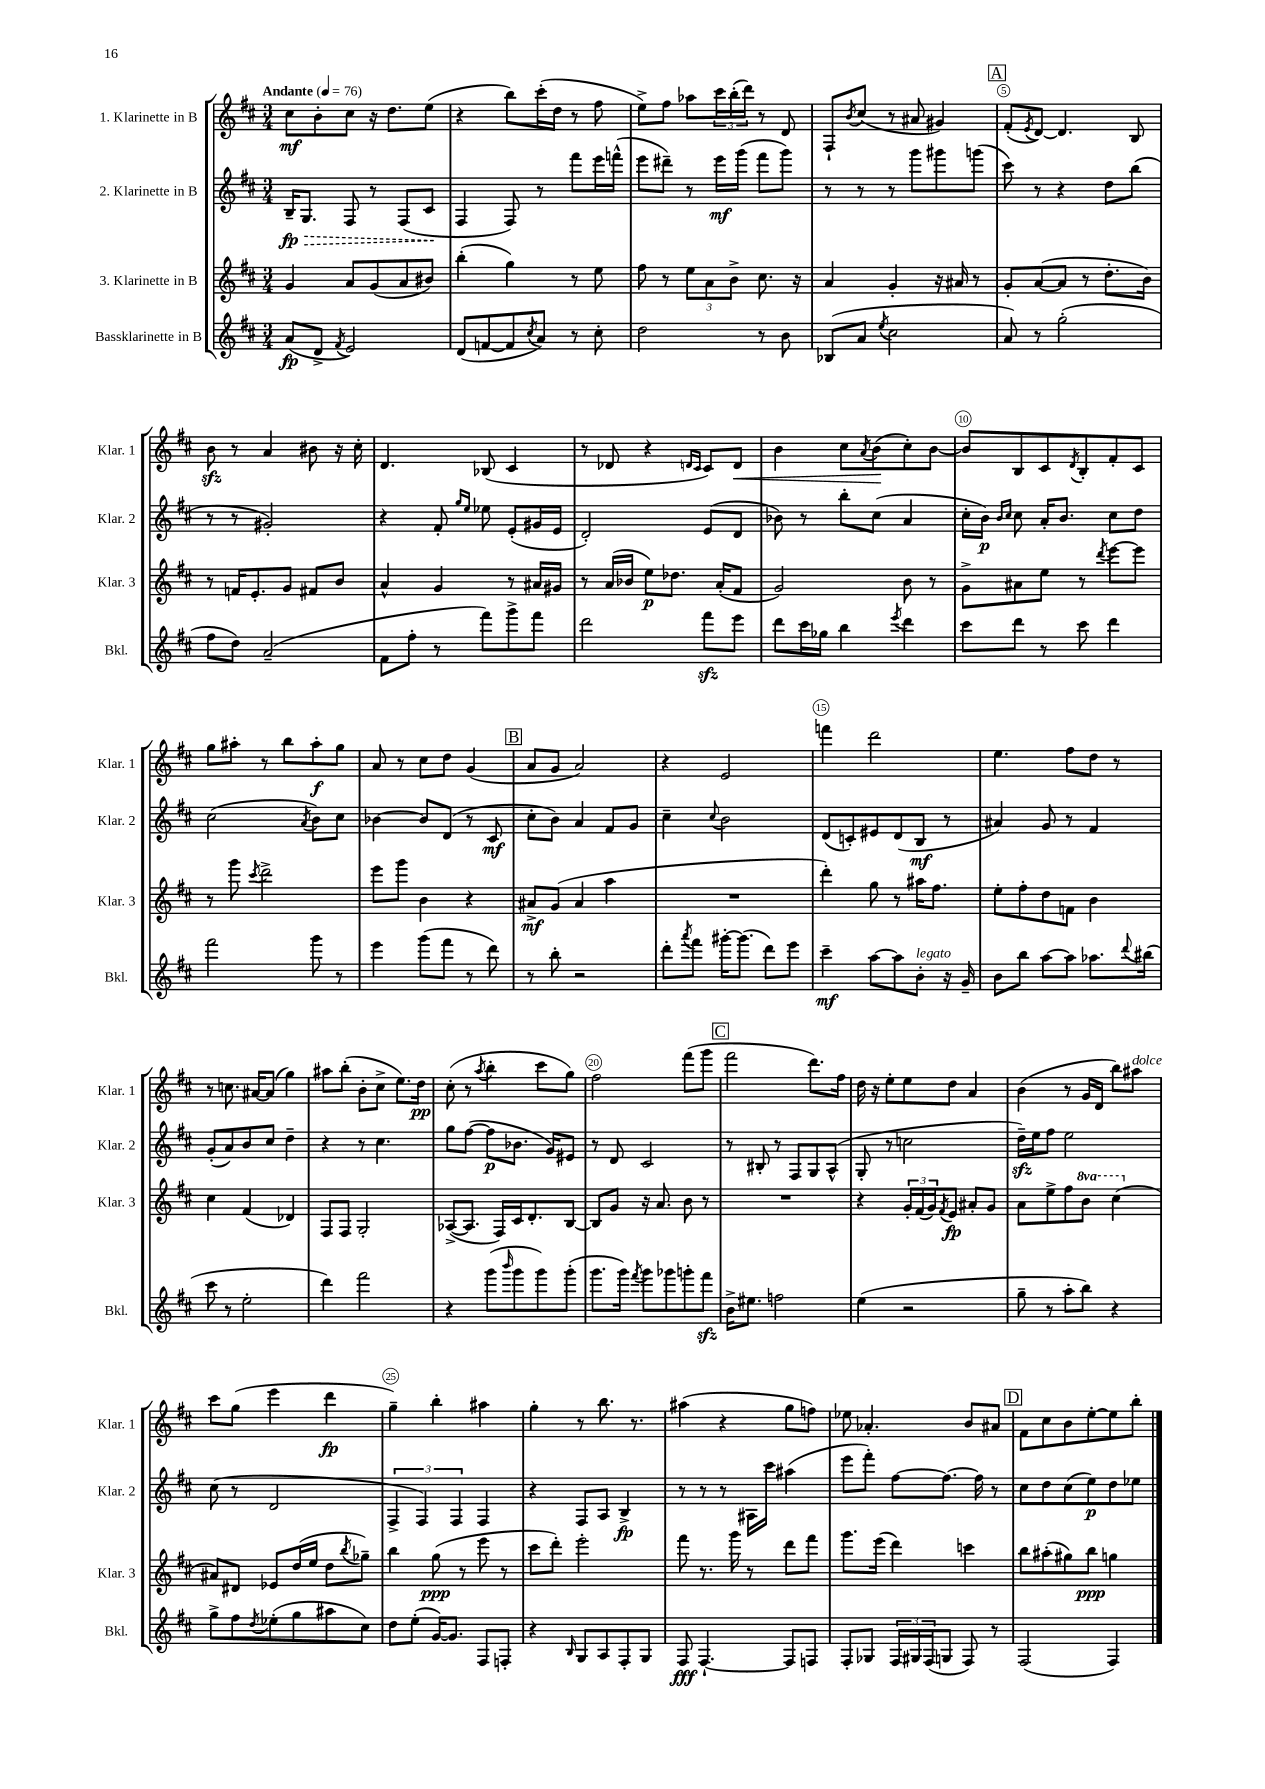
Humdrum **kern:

**kern	**kern	**kern	**kern
*staff4	*staff3	*staff2	*staff1
*clefG2	*clefG2	*clefG2	*clefG2
*k[f#c#]	*k[f#c#]	*k[f#c#]	*k[f#c#]
*M3/4	*M3/4	*M3/4	*M3/4
*MM76	*MM76	*MM76	*MM76
(8a	4g	16B~	8cc#
.	.	8.G	.
8d^	.	.	8b'
8qf#	.	.	.
2e)	8a	8F#	8cc#
.	(8g	8r	16r
.	.	.	8.dd
.	8a	(8F#	.
.	8b#)	8c#	(8ee
=	=	=	=
(8d	(4bb'	4F#	4r
[8f	.	.	.
8f]	4gg)	8F#)	8bb)
8qcc#	.	.	.
8a)	.	8r	(16ccc#'
.	.	.	16dd
8r	8r	8fff#	8r
8cc#'	8ee	16eee	8ff#
.	.	(16fff^^	.
=	=	=	=
2dd	8ff#	8eee	8ee^)
.	8r	8ddd#~)	8ff#
.	12ee	8r	8aa-
.	12a	.	.
.	.	16eee	24ccc#
.	12b^	.	(24bb'
.	.	(16ggg	.
.	.	.	24ddd)
8r	8.cc#	8fff#	8r
8b	.	8ggg)	8d
.	16r	.	.
=	=	=	=
(8B-	4a	8r	8F#`
.	.	.	8qb
8a	.	8r	(8cc#
8qee	.	.	.
2cc#	4g'	8r	8r
.	.	8ggg	8a#
.	16r	8ggg#	4g#)
.	16a#	.	.
.	8r	(8ggg	.
=	=	=	=
8a)	8g'	8ccc#)	(8f#'
.	.	.	8qe
8r	([8a	8r	[8d)
(2gg'	8a]	4r	4.d]
.	8r	.	.
.	8.dd'	8dd	.
.	.	(8bb	8B
.	16b)	.	.
=	=	=	=
8ff#	8r	8r	8b
8dd)	16f	8r	8r
.	8.e'	.	.
(2a~	.	2g#')	4a
.	8g	.	.
.	8f#	.	8b#
.	8b	.	16r
.	.	.	16cc#'
=	=	=	=
8f#	4a^^	4r	4.d
8ff#'	.	.	.
8r	4g	8f#'	.
.	.	16qqgg	.
.	.	16qqee	.
8fff#)	.	8ee-	(8B-
8ggg^	8r	(8e'	4c#
8fff#	16a#	16g#	.
.	16g#	16e	.
=	=	=	=
2ddd	8r	2d')	8r
.	(16a	.	8d-
.	16b-	.	.
.	8ee)	.	4r
.	8.dd-	.	.
.	.	.	16qqd
.	.	.	16qqc#
8fff#	.	(8e	8c#)
.	(16a'	.	.
8eee	8f#	8d	8d
=	=	=	=
8ddd	2g)	8b-)	4b
16ccc#	.	8r	.
16gg-	.	.	.
4bb	.	8bb'	8cc#
.	.	.	8qa
.	.	(8cc#	(8b
8qeee	.	.	.
4ddd	8b	4a	8cc#')
.	8r	.	[8b
=	=	=	=
8ccc#	8g^	16cc#'	8b]
.	.	16b)	.
.	.	16qqb	.
.	.	16qqcc#	.
8ddd	8a#	8cc#	8B
8r	8ee	16a'	8c#
.	.	8.b	.
.	.	.	8qd
8ccc#	8r	.	8B'
.	8qddd	.	.
4ddd	[8eee	8cc#	8f#'
.	8eee]	8dd	8c#
=	=	=	=
2fff#	8r	(2cc#	8gg
.	8ggg	.	8aa#'
.	8qccc#	.	.
.	2ddd^	.	8r
.	.	.	8bb
.	.	8qa	.
8ggg	.	8b)	8aa#'
8r	.	8cc#	8gg
=	=	=	=
4eee	8eee	[4b-	8a
.	8ggg	.	8r
(8ggg	4b	8b-]	8cc#
8fff#	.	(8d	8dd
8r	4r	8r	(4g
8ddd)	.	8c#	.
=	=	=	=
8r	8a#^	8cc#'	8a
8bb'	(8g	8b)	8g
2r	4a#	4a	2a)
.	4aa	8f#	.
.	.	8g	.
=	=	=	=
8ddd'	2.r	4cc#~	4r
8qaaa	.	.	.
8fff#	.	.	.
.	.	8qqcc#	.
[16ggg#'	.	2b	2e
(8.ggg#]	.	.	.
8ddd)	.	.	.
8eee	.	.	.
=	=	=	=
4ccc#~	4ddd')	(8d	4fff
.	.	8c')	.
[8aa	8gg	8e#	2ddd
8aa]	8r	(8d	.
8b'	16aa#	8B	.
.	8.ff#	.	.
16r	.	8r	.
16g~	.	.	.
=	=	=	=
8b	8ee'	4a#)	4.ee
8bb	8ff#'	.	.
[8aa	8dd	8g	.
8aa]	8f	8r	8ff#
8.aa-	4b	4f#	8dd
.	.	.	8r
8qqddd	.	.	.
(16bb#	.	.	.
=	=	=	=
8ccc#	4cc#	(8g'	8r
8r	.	8a)	8.cc
2ee'	(4f#	8b	.
.	.	.	[16a#
.	.	8cc#	(8a#]
.	4d-)	4dd~	4gg)
=	=	=	=
4ddd)	8F#	4r	8aa#
.	8F#	.	(8bb'
2fff#	2G'	8r	8b'
.	.	4.cc#	8cc#^
.	.	.	8.ee)
.	.	.	16dd
=	=	=	=
4r	([8A-^	8gg	(8cc#'
.	8.A-]	([8ff#	8r
.	.	.	8qaa
(8ggg	.	8ff#]	4bb'
.	16F#)	.	.
16qqbbb	.	.	.
8ggg	16c#	8.b-	.
.	8.d'	.	.
8ggg)	.	.	8ccc#
.	.	16g)	.
(8ggg'	[8B	8e#	8gg)
=	=	=	=
8.ggg	8B]	8r	2ff#
.	8g	8d	.
16ggg)	.	.	.
8qfff#	.	.	.
8ggg	16r	2c#	.
.	8.a	.	.
8ggg-	.	.	.
8ggg'	8b	.	(8fff#
8fff#	8r	.	8ggg
=	=	=	=
16b^	2.r	8r	2fff#
8.ee#	.	.	.
.	.	8B#'	.
2ff	.	8r	.
.	.	8F#	.
.	.	8G	8.ddd)
.	.	(8A^^	.
.	.	.	16ff#
=	=	=	=
(4ee	4r	8G'	16dd
.	.	.	16r
.	.	8r	8ee'
2r	24g'	2cc	8ee
.	(24f#	.	.
.	24g)	.	.
.	8qf#	.	.
.	8e	.	8dd
.	8a#'	.	4a
.	8g	.	.
=	=	=	=
8gg~	8a	16dd~)	(4b
.	.	16ee	.
8r	8ee^	8ff#	.
8aa'	8ff#	2ee	8r
8bb)	8bb	.	16g
.	.	.	16d
4r	(4ccc#	.	8bb)
.	.	.	8aa#
=	=	=	=
8gg^	8a#)	(8cc#	8ccc#
8ff#	8d#	8r	(8gg
8qdd	.	.	.
(8ee-'	8e-	2d	4eee
8gg	(16dd	.	.
.	16ee	.	.
8aa#	8dd	.	4ddd
.	8qbb	.	.
8cc#)	8gg-~)	.	.
=	=	=	=
8dd	4bb	6F#^	4gg~)
(8ee'	.	.	.
.	.	6F#)	.
[16g)	(8gg	.	4bb'
8.g]	.	.	.
.	.	6F#	.
.	8r	.	.
8F#	8eee	4F#	4aa#
8F'	8r	.	.
=	=	=	=
4r	8ccc#	4r	4gg'
.	8ddd')	.	.
16qqB	.	.	.
8G	2eee'	8F#	8r
8A	.	8A	8.bb
8F#'	.	4B^	.
.	.	.	8.r
8G	.	.	.
=	=	=	=
8F#	8fff#	8r	(4aa#
[4.F#`	8.r	8r	.
.	.	8r	4r
.	16ggg	.	.
.	8r	16A#	.
.	.	16ccc#	.
8F#]	8ddd	(4aa#	8gg
8F	8fff#	.	8ff)
=	=	=	=
8F#'	8.ggg	8eee	8ee-
8G-	.	8fff#')	4.a-'
.	(16eee	.	.
24F#	4ddd)	[8ff#	.
24G#	.	.	.
(24F#	.	.	.
8G	.	8.ff#_	.
8F#)	4ccc	.	8b
.	.	16ff#]	.
8r	.	8r	8a#
=	=	=	=
(2F#	8bb	8cc#	8f#
.	(8aa#'	8dd	8cc#
.	8gg#)	(8cc#	8b
.	8bb	8ee)	[8ee'
4F#)	4gg	8dd	8ee]
.	.	8ee-	8bb'
==	==	==	==
*-	*-	*-	*-
